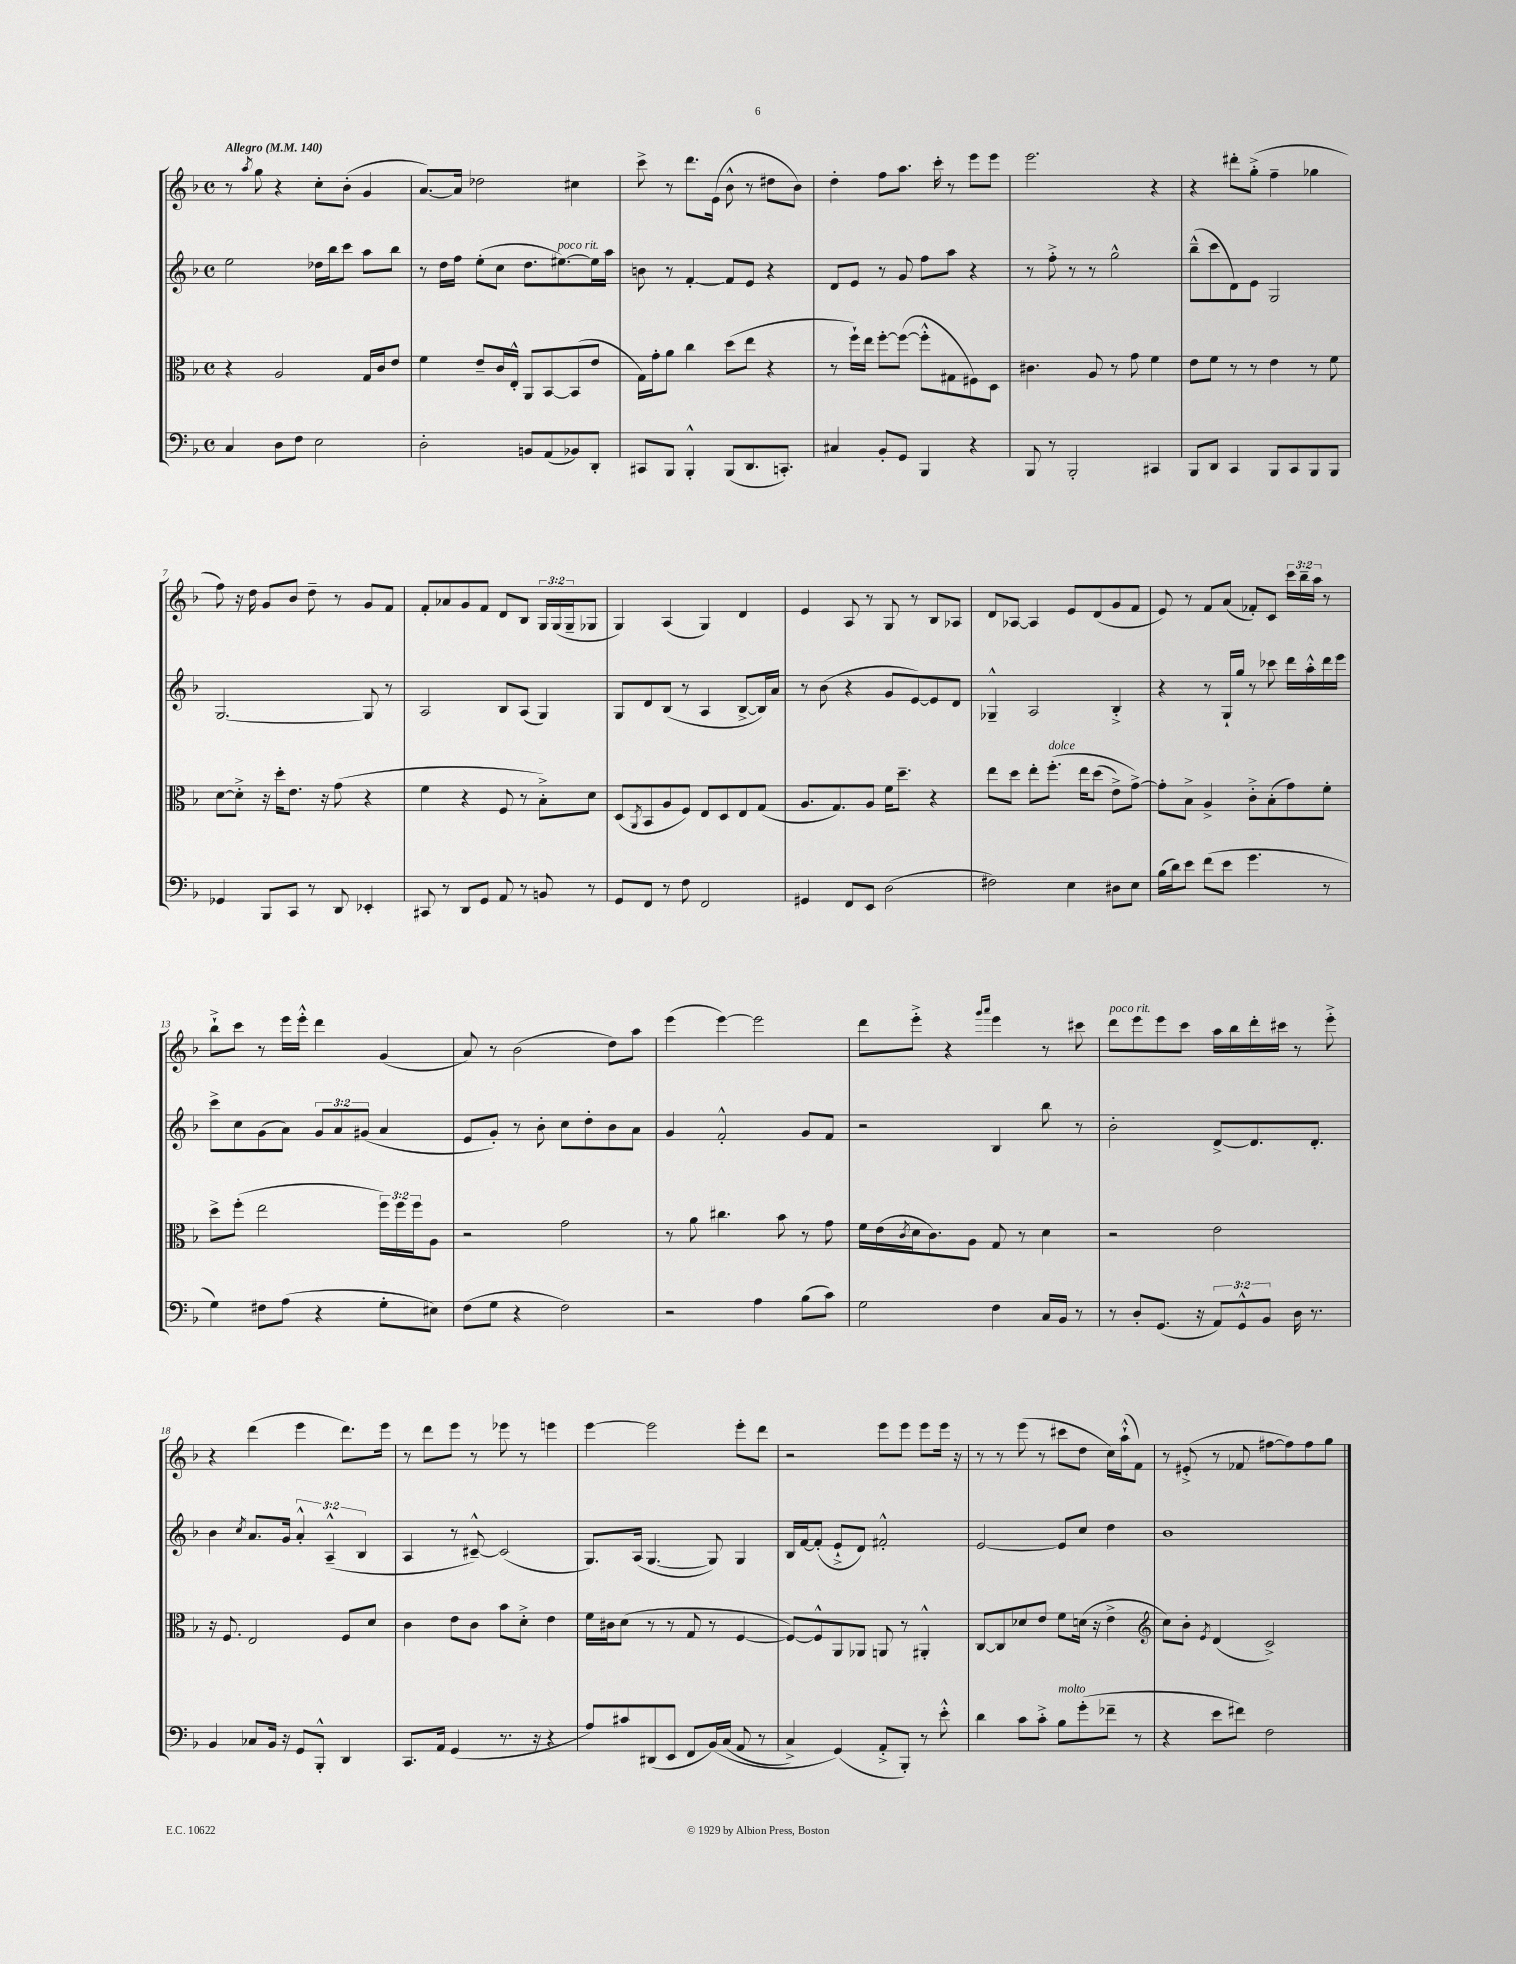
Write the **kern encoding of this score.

**kern	**kern	**kern	**kern
*staff4	*staff3	*staff2	*staff1
*clefF4	*clefC3	*clefG2	*clefG2
*k[b-]	*k[b-]	*k[b-]	*k[b-]
*M4/4	*M4/4	*M4/4	*M4/4
*met(c)	*met(c)	*met(c)	*met(c)
*MM140	*MM140	*MM140	*MM140
4C	4r	2ee	8r
.	.	.	8qaa
.	.	.	8gg
8D	2A	.	4r
8F	.	.	.
2E	.	16dd-	8cc'
.	.	16bb-	.
.	.	8ccc	(8b-'
.	16G	8aa	4g
.	16c	.	.
.	8e	8bb-	.
=	=	=	=
2D'	4f	8r	[8.a)
.	.	16dd	.
.	.	16ff	16a]
.	8e~	(8ee'	2dd-
.	16c	8cc	.
.	16E'^^	.	.
8BB	8AA	8.dd	.
(8AA	[8BB-	.	.
.	.	[8.ee#)	.
8BB-)	(8BB-]	.	4cc#
8DD'	8e	16ee#]	.
.	.	16aa	.
=	=	=	=
8CC#	16G)	8b	8ccc^
.	16g'	.	.
8BBB-	8a	8r	8r
4BBB-'^^	4cc	[4f'	8.ddd
.	.	.	(16e
(8BBB-	(8dd	8f]	8b-^^
8.DD	8ee	8e	8r
.	4r	4r	8dd#
8.CC')	.	.	.
.	.	.	8b-)
=	=	=	=
4C#	8r	8d	4dd'
.	16ff`)	8e	.
.	16ee	.	.
8BB-'	[8ff'	8r	8ff
8GG	(8ff_	8g	8.aa
4BBB-	8ff'^^]	8ff	.
.	.	.	16ccc'
.	8G#	8aa	8r
4r	8F#)	4r	8eee
.	8D	.	8eee
=	=	=	=
8BBB-	4.c#	8r	2.eee
8r	.	8ff'^	.
2BBB-'	.	8r	.
.	8A	8r	.
.	8r	2gg^^	.
.	8g	.	.
4CC#	4f	.	4r
=	=	=	=
8BBB-	8e	(8bb-~^^	4r
8DD	8f	8ccc	.
4CC	8r	8d)	8ddd#'
.	8r	8e	(8gg'^
8BBB-	4e	2G	4ff~
8CC	.	.	.
8BBB-	8r	.	4gg-
8BBB-	8f	.	.
=	=	=	=
4GG-	[8d	[2.G	8ff)
.	8d'^]	.	16r
.	.	.	16dd
8BBB-	16r	.	8g
.	16dd'	.	.
8CC	8.e	.	8b-
8r	.	.	8dd~
.	16r	.	.
8DD	(8g	.	8r
4EE-'	4r	8G]	8g
.	.	8r	8f
=	=	=	=
8CC#	4f	2A	8f'
8r	.	.	8a-
8DD	4r	.	8g
8GG	.	.	8f
8AA	8F	8B-	8d
8r	8r	(8A	8B-
8BB	8B-'^)	4G)	24G
.	.	.	(24G
.	.	.	24G~
8r	8d	.	8G-
=	=	=	=
8GG	(8D	8G	4G)
.	8qAA	.	.
8FF	8BB-	8d	.
8r	8A	(8B-	(4A
8F	8F)	8r	.
2FF	8E	4A	4G)
.	8D	.	.
.	8E	[8B-^	4d
.	(8G	16B-])	.
.	.	16a	.
=	=	=	=
4GG#	8.A	8r	4e
.	.	(8b-	.
.	8.G)	.	.
8FF	.	4r	8A
8EE	8A	.	8r
(2D	16f	8g	8G
.	8.dd~	.	.
.	.	[8e)	8r
.	4r	8e]	8B-
.	.	8d	8A-
=	=	=	=
2F#)	8ee	4G-~^^	8d
.	8dd	.	[8A-
.	8ee'	2A	4A-]
.	&(8.ff'	.	.
4E	.	.	8e
.	16ee	.	.
.	(8dd	.	(8d
8D#	8e^)	4B-'^	8g
8E	[8g^&)	.	8f
=	=	=	=
(16B-	8g']	4r	8e)
16d)	.	.	.
8e	8B-^	.	8r
(8f	4A^	8r	8f
8e	.	16G`	(8a
.	.	16gg	.
4.g	8c'^	8r	8f-')
.	(8B-'	8ccc-	8c
.	8g)	16ddd	24ccc
.	.	.	24bb-~
.	.	16aa'^^	.
.	.	.	24aa
8r	8f'	16ddd	8r
.	.	16eee	.
=	=	=	=
4G)	8dd^	8ccc^	8bb-`^
.	(8ff'	8cc	8ccc
8F#	2ee	(8g	8r
(8A	.	8a)	16eee
.	.	.	16eee'^^
4r	.	12g	4ddd
.	.	12a	.
.	.	(12g#	.
8G'	24ff)	4a	(4g
.	24ff	.	.
.	24ff	.	.
8E#)	8A	.	.
=	=	=	=
(8F	2r	8e	8a)
8G	.	8g')	8r
4r	.	8r	(2b-
.	.	8b-'	.
2F)	2g	8cc	.
.	.	8dd'	.
.	.	8b-	8dd)
.	.	8a	8aa
=	=	=	=
2r	8r	4g	(4eee
.	8a	.	.
.	4.cc#	2f'^^	[4eee)
4A	.	.	2eee]
.	8b-	.	.
(8B-	8r	8g	.
8c)	8g	8f	.
=	=	=	=
2G	16f	2r	8ddd
.	(16e	.	.
.	8qc	.	.
.	16d	.	8eee'^
.	8.c)	.	.
.	.	.	4r
.	8A	.	.
.	.	.	16qqggg
.	.	.	16qqaaa
4F	8G	4B-	4eee
.	8r	.	.
16C	4d	8bb-	8r
16BB-	.	.	.
8r	.	8r	8ccc#
=	=	=	=
8r	2r	2b-'	8ddd
8D'	.	.	8eee
(8.GG	.	.	8eee
.	.	.	8ccc
16r	.	.	.
12AA)	2e	[8d^	16aa
.	.	.	16bb-
12GG^^	.	.	.
.	.	8.d]	16ddd'
12BB-	.	.	.
.	.	.	16ccc#
16D	.	.	8r
8.r	.	8.d'	.
.	.	.	8eee'^
=	=	=	=
4BB-	16r	4b-	4r
.	8.F	.	.
.	.	8qcc	.
8C-	2E	8.a	(4ddd
16BB-	.	.	.
16r	.	16g	.
8GG	.	6a'^^	4eee
8BBB-'^^	.	.	.
.	.	(6A~^^	.
4DD	8F	.	8.ddd)
.	.	6B-	.
.	8d	.	.
.	.	.	16eee
=	=	=	=
8.CC	4c	4A	8r
.	.	.	8ddd
16AA	.	.	.
(4GG	8e	8r	8eee
.	8c	[8c#~^^)	8r
8.r	8b-	(2c#]	8eee-
.	8d'^	.	8r
16r	.	.	.
4r	4e	.	4eee
=	=	=	=
8A)	16f	8.G)	[4eee
.	16c#	.	.
8c#	(8d	.	.
.	.	(16A	.
(8DD#	8r	[4.G	2eee]
8EE	8r	.	.
8FF	8G	.	.
&(16BB-)	8r	8G])	.
(16C	.	.	.
8AA	[4F	4G	8eee'
8r	.	.	8ddd
=	=	=	=
4C^)	8F_)	16B-	2r
.	.	[16f	.
.	8F^^]	(8f']	.
(4GG&)	8AA	8e`^	.
.	8AA-	8d)	.
8AA'^	8AA	2f#'^^	8eee
8BBB-')	8r	.	8eee
8r	4AA#'^^	.	8eee
8e'^^	.	.	16eee
.	.	.	16r
=	=	=	=
4d	[8C	[2e	8r
.	8C]	.	8r
8c	8d-	.	(8eee
8c'^	8e	.	8r
8B-	8f	8e]	8ccc#
(8g'	(16d	8cc	8dd
.	16r	.	.
8f-~	4e^	4dd	16cc)
.	.	.	(16aa`^^
8r	.	.	8f)
=	=	=	=
*	*clefG2	*	*
4r	8cc)	1b-	8r
.	8b-'	.	(8e#'^
.	8qe	.	.
8e	(4d	.	8r
8f#)	.	.	8f-
2F	2c^)	.	[8ff#
.	.	.	8ff#])
.	.	.	8ff#
.	.	.	8gg
==	==	==	==
*-	*-	*-	*-
